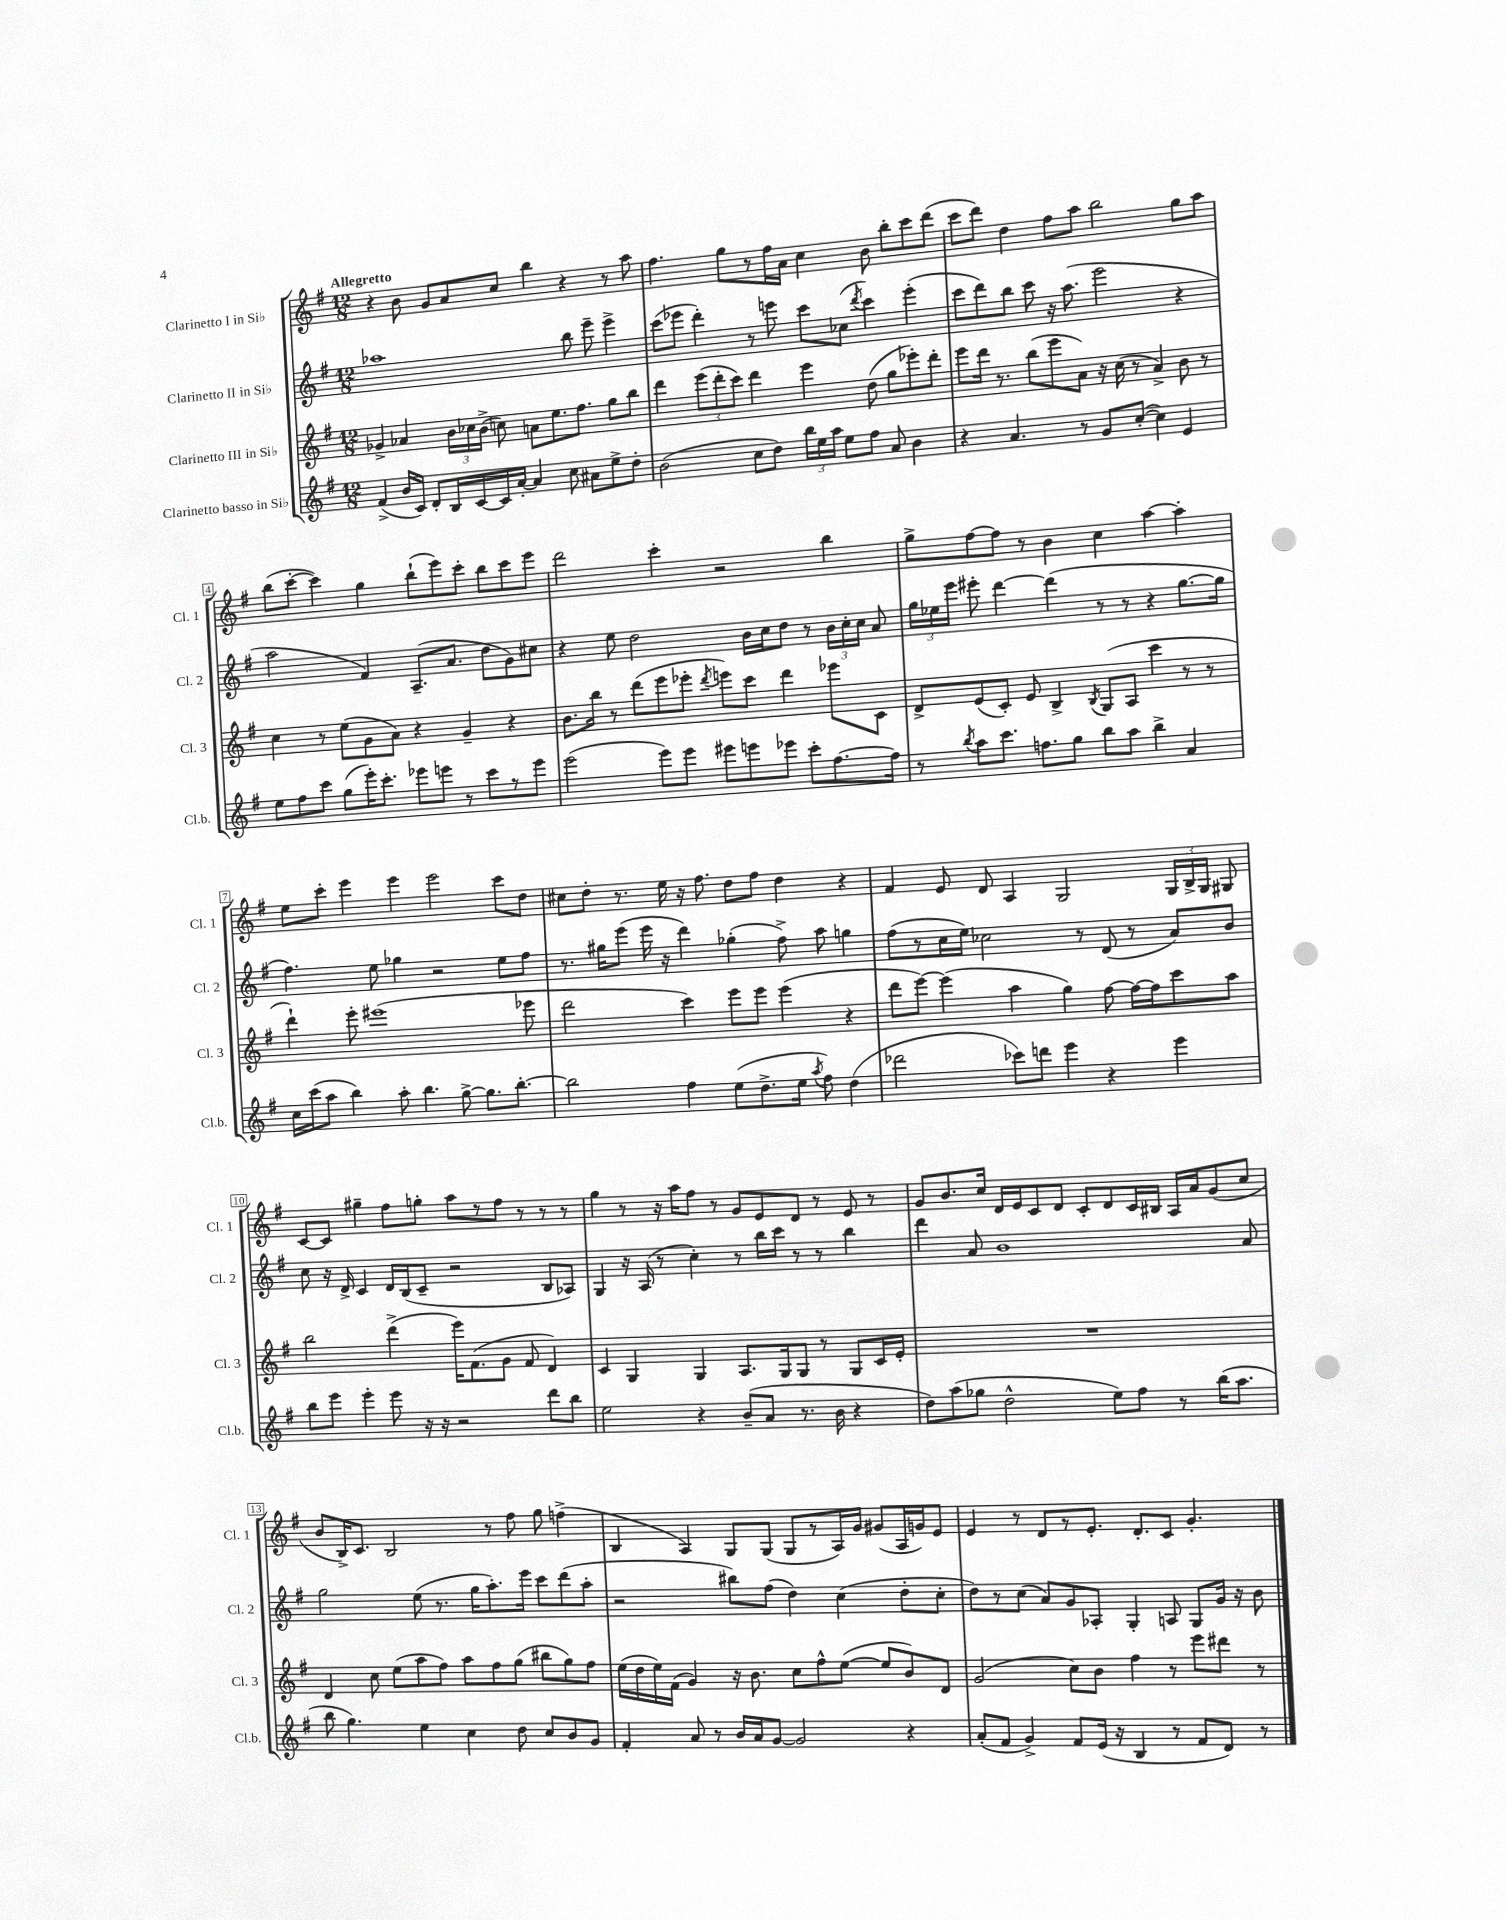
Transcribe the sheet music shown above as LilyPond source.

<<
\new StaffGroup <<
\new Staff = "s0" \with { instrumentName = "Clarinetto I in Sib" shortInstrumentName = "Cl. 1" } {
    \clef treble \key g \major \numericTimeSignature \time 12/8 \tempo "Allegretto"
    \autoBeamOff r4 b'8 g'8[ a'8 c''8] b''4 r4 r8 a''8 |
    fis''4. g''8[ r8 fis''16 a'16] c''4 b'8 b''8[-. c'''8 d'''8]( |
    c'''8[ d'''8]) d''4 fis''8[ a''8] b''2 g''8[ a''8] |
    b''8[( c'''8]~-. c'''4) g''4 b''8[-!( e'''8) c'''8]-. b''8[ c'''8 e'''8] |
    d'''2 c'''4-. r2 b''4 |
    g''8[-> fis''8~ fis''8] r8 b'4 c''4 a''4~ a''4-. |
    e''8[ c'''8]-. e'''4 e'''4 e'''2 c'''8[ d''8] |
    cis''8[ d''8]-. r8. e''16 r16 fis''8. d''8[ fis''8] d''4 r4 |
    fis'4 e'8 d'8 a4 g2 \tuplet 3/2 { g16[ b16-> g16] } gis8 |
    c'8[~ c'8] gis''4-- fis''8[ g''8]-. a''8[ r8 fis''8] r8 r8 r8 |
    g''4 r8 r16 a''16[ fis''8] r8 g'8[ e'8 d'8] r8 e'8 r8 |
    g'8[ b'8. c''16] d'16[ e'16 c'8 d'8] c'8[-. d'8 c'16 bis16] a16[ a'16 g'8( c''8] |
    b'8[ b16->) c'8.] b2 r8 fis''8 g''8 f''4->( |
    b4 a4) g8[ g8]( g8[ r8 a16) g'16] gis'8[( a16 g'16) e'8] |
    e'4 r8 d'8[ r8 e'8.]-. d'8.[-. c'8] g'4.-. \bar "|." |
}
\new Staff = "s1" \with { instrumentName = "Clarinetto II in Sib" shortInstrumentName = "Cl. 2" } {
    \clef treble \key g \major \numericTimeSignature \time 12/8
    \autoBeamOff aes''1 b''8 e'''8-- e'''4-> |
    c'''8[( ees'''8] d'''4-.) r8 e'''8 c'''8[ ces''8]( \acciaccatura { d'''8 } c'''4) e'''4-.( |
    c'''8[ d'''8) b''8] c'''8 r16 a''8.( e'''2 r4 |
    a''2 fis'4) a8.[--( a'8.] d''8[ g'8) cis''8] |
    r4 e''8 d''2 b'16[ c''16 d''8] r8 \tuplet 3/2 { b'16[ c''16-. c''16] } a'8 |
    \tuplet 3/2 { g''16[ ees''16 e'''16] } eis'''8-. d'''4~ d'''4( r8 r8 r4 g''8.[~ g''16] |
    fis''4.) e''8 ges''4 r2 e''8[ fis''8] |
    r8. gis''16[ e'''8]( e'''16 r16 d'''4) ges''4-.( fis''8->) a''8 g''4 |
    fis''8[( r8 c''16 e''16]) ces''2 r8 d'8( r8 a'8[) b'8] |
    c''8 r16 d'16-> c'4 d'16[ b16( c'8]-- r2 b8[ aes8]) |
    g4 r16 a16( r8 c''4-.) r8 b''16[ c'''16] r8 r8 b''4 |
    d'''4 a'8 b'1 a'8 |
    g''2 e''8( r8. g''16[ a''8.-.) e'''16] c'''8[ d'''8( a''8]-. |
    r2 bis''8[) fis''8]( d''4) c''4( d''8[-. c''8]-. |
    d''8[) r8 c''8]( a'8[) g'8 aes8]-. g4-. a8 g8[ g'16] r16 b'8 \bar "|." |
}
\new Staff = "s2" \with { instrumentName = "Clarinetto III in Sib" shortInstrumentName = "Cl. 3" } {
    \clef treble \key g \major \numericTimeSignature \time 12/8
    \autoBeamOff ges'4-> aes'4 \tuplet 3/2 { b'16[ ces''16 b'16]->( } c''8) a'8[ e''8. fis''8.] g''8[ b''8] |
    d'''4 \tuplet 3/2 { e'''8[( d'''8-. c'''8]) } d'''4 e'''4 d''8( g''8[ ees'''8-.) d'''8]-. |
    e'''8[ d'''16] r8. b''8[( e'''8 a'8]) r16 c''16( r8 a'4->) b'8 r8 |
    c''4 r8 e''8[( g'8 a'8]) r4 g'4-- r4 |
    b'8.[ b''16] r8 d'''8[( e'''8 ees'''8]-. \acciaccatura { d'''8 } e'''8[) c'''8] d'''4 ees'''8[ c'8] |
    d'8[-> e'8( c'8]-.) e'8 b4-> \acciaccatura { b8 } g8[( a8] c'''4 r8 r8 |
    d'''4-!) e'''8-. eis'''1( ees'''8 |
    d'''2 c'''4) e'''8[ e'''8] e'''4( r4 |
    d'''8[ e'''8]~) e'''4( a''4 g''4) fis''8~ fis''16[~ fis''16 c'''8 a''8] |
    b''2 d'''4->( e'''16[) fis'8.( g'8] fis'8 d'4) |
    c'4 g4 g4 a8.[ g16 g8] r8 g8[ c'16 e'16]-. |
    R1. |
    d'4 c''8 e''8[( a''8 fis''8]) a''8[ fis''8 g''8]( bis''8[ g''8) fis''8] |
    e''16[( d''16 e''16) fis'16]( g'4) r16 b'8. c''8[ fis''8-^ e''8]~( e''8[ b'8) d'8] |
    g'2( c''8[) b'8] fis''4 r8 e'''8[ dis'''8] r8 \bar "|." |
}
\new Staff = "s3" \with { instrumentName = "Clarinetto basso in Sib" shortInstrumentName = "Cl.b." } {
    \clef treble \key g \major \numericTimeSignature \time 12/8
    \autoBeamOff fis'4->( b'16[ c'16]) d'8[-. b16 c'16~ c'16 a'16]~-. a'4 c''8 ais'8[ e''8-> d''8]-. |
    b'2( c''8[ d''8]) \tuplet 3/2 { b''16[ e''16 a''16] } e''8[ fis''8] a'8 b'4 |
    r4 a'4. r8 g'8[ c''8]~-.( c''4) e'4 |
    e''8[ fis''8 c'''8] g''8[( e'''16-.) c'''8.]-. ees'''8[ e'''8] r8 c'''8[ r8 e'''8] |
    e'''2( e'''8[) e'''8] eis'''8[ e'''8 ees'''8] c'''8[-. fis''8.~ fis''16] |
    r8 \acciaccatura { b''8 } a''8[ c'''8.] f''8.[ g''8] b''8[ a''8] b''4-> a'4 |
    c''16[ c'''16( a''8] b''4) a''8-. b''4. g''8~-> g''8.[ b''8.]~-. |
    b''2 fis''4 e''8[( d''8.-> e''16] \acciaccatura { a''8 } fis''8) d''4( |
    des'''2 ces'''8[) d'''8] e'''4 r4 e'''4 |
    b''8[ e'''8] e'''4-. e'''8 r16 r16 r2 d'''8[ b''8] |
    e''2 r4 b'8[--( a'8] r8. b'16 r4 |
    d''8[) a''8( ges''8] d''2-^ e''8[) fis''8] r8 b''16[( a''8.] |
    b''8 g''4.) e''4 c''4 d''8 c''8[ b'8 g'8] |
    fis'4-. a'8 r8 b'16[ a'16 g'8]~ g'2 r4 |
    a'8[-.( fis'8] g'4->) fis'8[ e'16]( r16 b4 r8 fis'8[ d'8]) r8 \bar "|." |
}
>>
>>
\layout { \context { \Score \override BarNumber.stencil = #(make-stencil-boxer 0.1 0.3 ly:text-interface::print) } }
